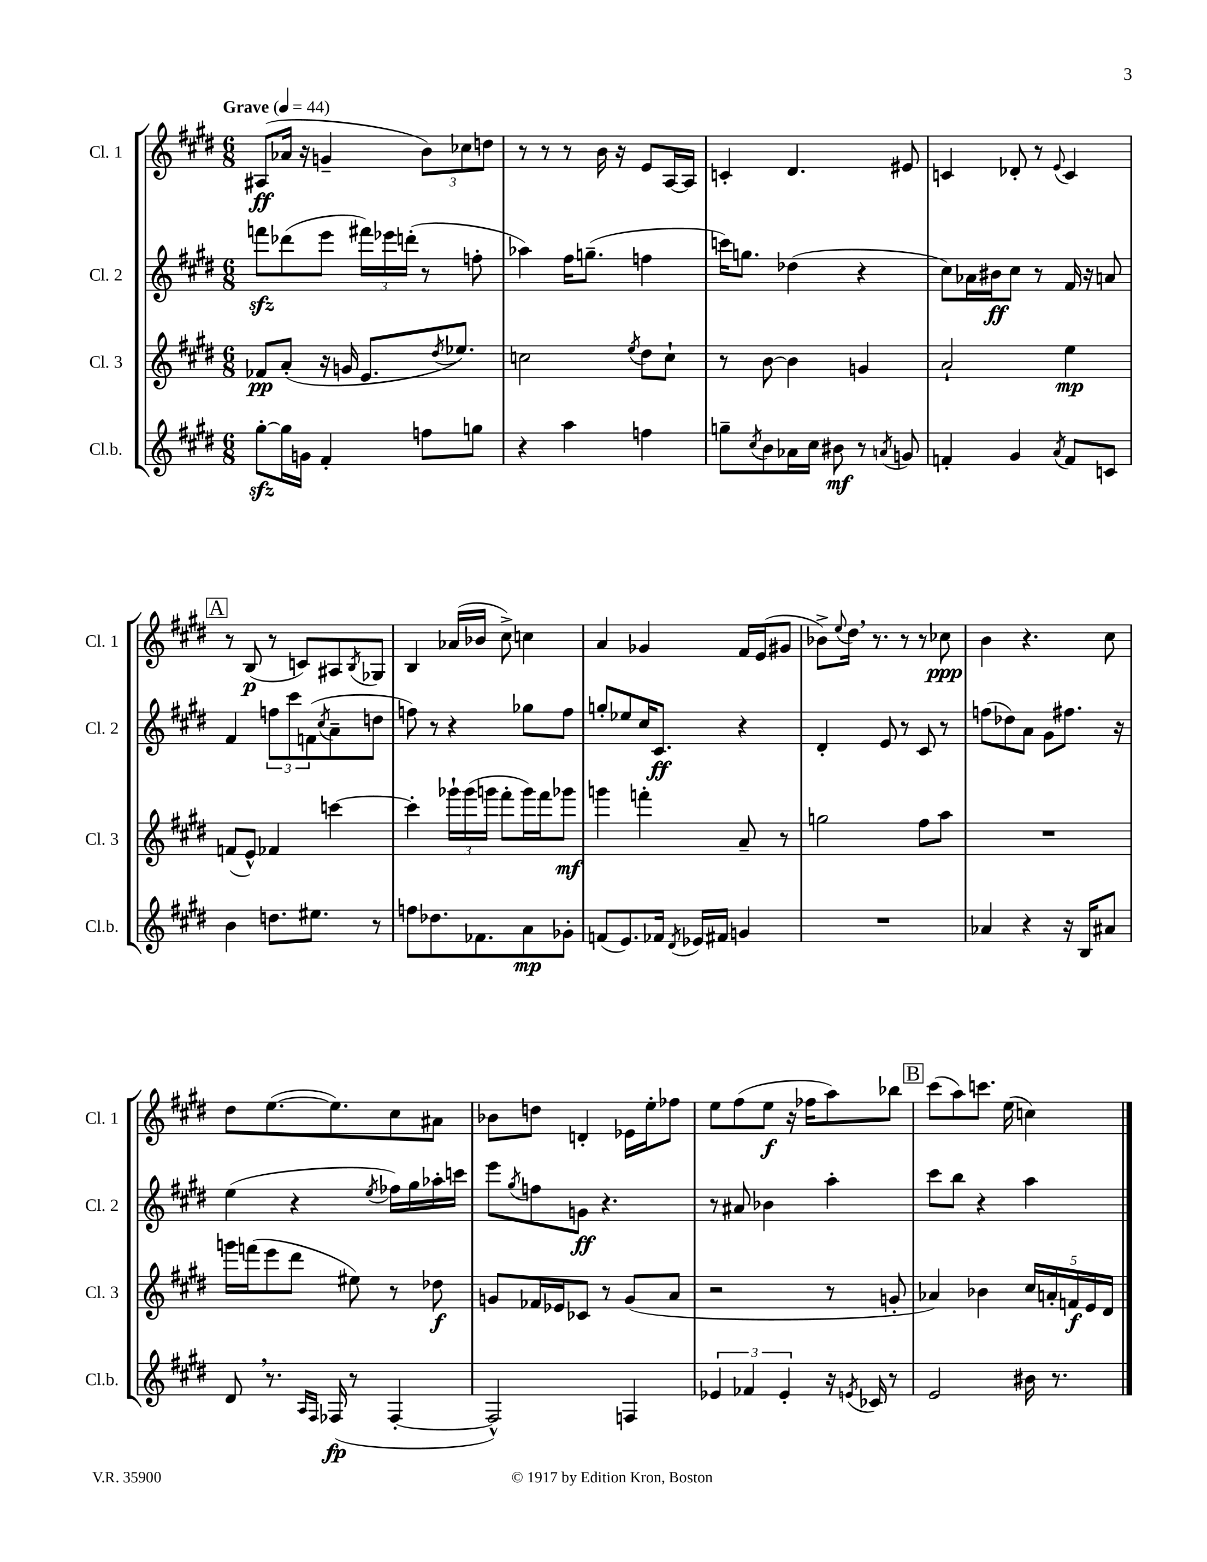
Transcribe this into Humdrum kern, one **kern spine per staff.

**kern	**dynam	**kern	**dynam	**kern	**dynam	**kern	**dynam
*part4	*part4	*part3	*part3	*part2	*part2	*part1	*part1
*staff4	*staff4	*staff3	*staff3	*staff2	*staff2	*staff1	*staff1
*I"Cl.b.	*	*I"Cl. 3	*	*I"Cl. 2	*	*I"Cl. 1	*
*I'Cl.b.	*	*I'Cl. 3	*	*I'Cl. 2	*	*I'Cl. 1	*
*clefG2	*	*clefG2	*	*clefG2	*	*clefG2	*
*k[f#c#g#d#]	*	*k[f#c#g#d#]	*	*k[f#c#g#d#]	*	*k[f#c#g#d#]	*
*M6/8	*	*M6/8	*	*M6/8	*	*M6/8	*
*MM44	*	*MM44	*	*MM44	*	*MM44	*
=1	=1	=1	=1	=1	=1	=1	=1
!	!	!	!	!	!	!LO:TX:a:B:t=Grave	!
[8gg#zz'\L	.	8f-X/L	pp	8fffnzz\L	.	(8A#X/L	ff
16gg#\L]	.	(8a'/J	.	(8ddd-X\	.	16a-X/Jk	.
16gn\JJ	.	.	.	.	.	16r	.
4f#'/	.	16r	.	8eee\J	.	4gn~/	.
.	.	16gn/	.	.	.	.	.
.	.	8.e/L	.	24fff#X\LL)	.	.	.
.	.	.	.	24eee-X\	.	.	.
.	.	.	.	(24dddn'\JJ	.	.	.
8ffn\L	.	.	.	8r	.	12b\L)	.
.	.	8qdd#/	.	.	.	.	.
.	.	8.ee-X/J)	.	.	.	.	.
.	.	.	.	.	.	12cc-X\	.
8ggn\J	.	.	.	8ffn'\	.	.	.
.	.	.	.	.	.	12ddn\J	.
=2	=2	=2	=2	=2	=2	=2	=2
4r	.	2ccn\	.	4aa-X\)	.	8r	.
.	.	.	.	.	.	8r	.
4aa\	.	.	.	16ff#\KL	.	8r	.
.	.	.	.	(8.ggn~\J	.	.	.
.	.	.	.	.	.	16b\	.
.	.	.	.	.	.	16r	.
.	.	8qee/	.	.	.	.	.
4ffn\	.	8dd#\L	.	4ffn\	.	8e/L	.
.	.	8cc`\J	.	.	.	[16A/L	.
.	.	.	.	.	.	16A/JJ]	.
=3	=3	=3	=3	=3	=3	=3	=3
8ggn~\L	.	8r	.	16cccn\KL)	.	4cn'/	.
.	.	.	.	8.ggn\J	.	.	.
8qcc#/	.	.	.	.	.	.	.
8b\	.	[8b\	.	.	.	.	.
16a-X\L	.	4b\]	.	(4dd-X\	.	4.d#/	.
16cc#\JJ	.	.	.	.	.	.	.
8b#X\	mf	.	.	.	.	.	.
8r	.	4gn/	.	4r	.	.	.
8qan/	.	.	.	.	.	.	.
8gn/	.	.	.	.	.	8e#X/	.
=4	=4	=4	=4	=4	=4	=4	=4
4fn'/	.	2a`/	.	8cc#\L)	.	4cn/	.
.	.	.	.	16a-X\L	.	.	.
.	.	.	.	16b#X\J	ff	.	.
4g#/	.	.	.	8cc#\J	.	8d-X'/	.
.	.	.	.	8r	.	8r	.
8qa/	.	.	.	.	.	8qqe/	.
8f/L	.	4ee\	mp	16f#/	.	4c/	.
.	.	.	.	16r	.	.	.
8cn/J	.	.	.	8an/	.	.	.
!!LO:LB:g=z
!!LO:REH:place=s1:t=A
=5	=5	=5	=5	=5	=5	=5	=5
4b\	.	(8fn/L	.	4f#/	.	8r	.
.	.	8e^^/J)	.	.	.	(8B/	p
8.ddn\L	.	4f-X/	.	12ffn\L	.	8r	.
.	.	.	.	12ccc#\	.	.	.
.	.	.	.	.	.	8cn/L)	.
.	.	.	.	(12fn\	.	.	.
8.ee#X\J	.	.	.	.	.	.	.
.	.	.	.	8qcc#/	.	.	.
.	.	[4cccn\	.	8a~\	.	8A#X/	.
.	.	.	.	.	.	8qB/	.
8r	.	.	.	8ddn\J	.	8G-X/J	.
=6	=6	=6	=6	=6	=6	=6	=6
8ffn\L	.	4ccc'\]	.	8ffn\)	.	4B/	.
8.dd-X\	.	.	.	8r	.	.	.
.	.	24ggg-X`\LL	.	4r	.	(16a-X/LL	.
.	.	(24ggg-\	.	.	.	.	.
8.f-X\	.	.	.	.	.	16b-X/JJ	.
.	.	24gggn\JJ	.	.	.	.	.
.	.	8fff#'\L	.	.	.	8cc#^\)	.
8a\	mp	16ggg\L)	.	8gg-X\L	.	4ccn\	.
.	.	16fff#\J	.	.	.	.	.
8g-X'\J	.	8ggg-X\J	mf	8ff\J	.	.	.
=7	=7	=7	=7	=7	=7	=7	=7
(8fn/L	.	4gggn\	.	8ggn'/L	.	4a/	.
8.e/)	.	.	.	8ee-X/	.	.	.
.	.	4fffn'\	.	16cc#/K	.	4g-X/	.
16f-X/Jk	.	.	.	8.c#/J	ff	.	.
8qd#/	.	.	.	.	.	.	.
16e-X/LL	.	.	.	.	.	.	.
16f#X/JJ	.	.	.	.	.	.	.
4gn/	.	8a~/	.	4r	.	16f#/LL	.
.	.	.	.	.	.	(16e/J	.
.	.	8r	.	.	.	8g#X/J	.
=8	=8	=8	=8	=8	=8	=8	=8
2.r	.	2ggn\	.	4d#'/	.	8b-X^\L)	.
.	.	.	.	.	.	8qqee/	.
.	.	.	.	.	.	16dd#,\Jk	.
.	.	.	.	.	.	8.r	.
.	.	.	.	8e/	.	.	.
.	.	.	.	8r	.	8r	.
.	.	8ff#\L	.	8c#/	.	8r	.
.	.	8aa\J	.	8r	.	8cc-X\	ppp
=9	=9	=9	=9	=9	=9	=9	=9
4a-X/	.	2.r	.	(8ffn\L	.	4b\	.
.	.	.	.	8dd-X\)	.	.	.
4r	.	.	.	8a\J	.	4.r	.
.	.	.	.	8g#\L	.	.	.
16r	.	.	.	8.ff#X\J	.	.	.
16B/KL	.	.	.	.	.	.	.
8a#X/J	.	.	.	.	.	8cc#\	.
.	.	.	.	16r	.	.	.
!!LO:LB:g=z
=10	=10	=10	=10	=10	=10	=10	=10
8d#,/	.	16gggn\LL	.	(4ee\	.	8dd#\L	.
.	.	(16fffn\J	.	.	.	.	.
8.r	.	8eee\	.	.	.	([8.ee\	.
.	.	8ddd#\J	.	4r	.	.	.
16qqA/LL	.	.	.	.	.	.	.
16qqF#/JJ	.	.	.	.	.	.	.
(16F-X/	fp	.	.	.	.	8.ee\])	.
8r	.	8ee#X\)	.	.	.	.	.
.	.	.	.	8qee/	.	.	.
[4F-'/	.	8r	.	16ff-X\LL)	.	8cc#\	.
.	.	.	.	16gg#\	.	.	.
.	.	8dd-X\	f	16aa-X'\	.	8a#X\J	.
.	.	.	.	16cccn\JJ	.	.	.
=11	=11	=11	=11	=11	=11	=11	=11
2F-^^/])	.	8gn/L	.	8eee\L	.	8b-X\L	.
.	.	.	.	8qgg#/	.	.	.
.	.	16f-X/L	.	8ffn\	.	8ddn\J	.
.	.	16e-X/J	.	.	.	.	.
.	.	8c-X/J	.	8gn\J	ff	4dn'/	.
.	.	8r	.	4.r	.	.	.
4Fn/	.	(8g/L	.	.	.	16e-X\LL	.
.	.	.	.	.	.	16ee'\J	.
.	.	8a/J	.	.	.	8ff-X\J	.
=12	=12	=12	=12	=12	=12	=12	=12
6e-X/	.	2r	.	8r	.	8ee\L	.
.	.	.	.	8a#X/	.	(8ff#\	.
6f-X/	.	.	.	.	.	.	.
.	.	.	.	4b-X\	.	8ee\J	f
6e-'/	.	.	.	.	.	.	.
.	.	.	.	.	.	16r	.
.	.	.	.	.	.	16ff-X\KL	.
16r	.	8r	.	4aa'\	.	8aa\)	.
8qen/	.	.	.	.	.	.	.
16c-X/	.	.	.	.	.	.	.
8r	.	8gn'/	.	.	.	8bb-X\J	.
!!LO:REH:place=s1:t=B
=13	=13	=13	=13	=13	=13	=13	=13
2e/	.	4a-X/)	.	8ccc#\L	.	(8ccc#\L	.
.	.	.	.	8bb\J	.	8aa\)	.
.	.	4b-X\	.	4r	.	8.cccn\J	.
.	.	.	.	.	.	(16ee\	.
16b#X\	.	20cc#/LL	.	4aa\	.	4ccn\)	.
.	.	20an'/	.	.	.	.	.
8.r	.	.	.	.	.	.	.
.	.	20fn/	f	.	.	.	.
.	.	20e/	.	.	.	.	.
.	.	20d#/JJ	.	.	.	.	.
==	==	==	==	==	==	==	==
*-	*-	*-	*-	*-	*-	*-	*-
